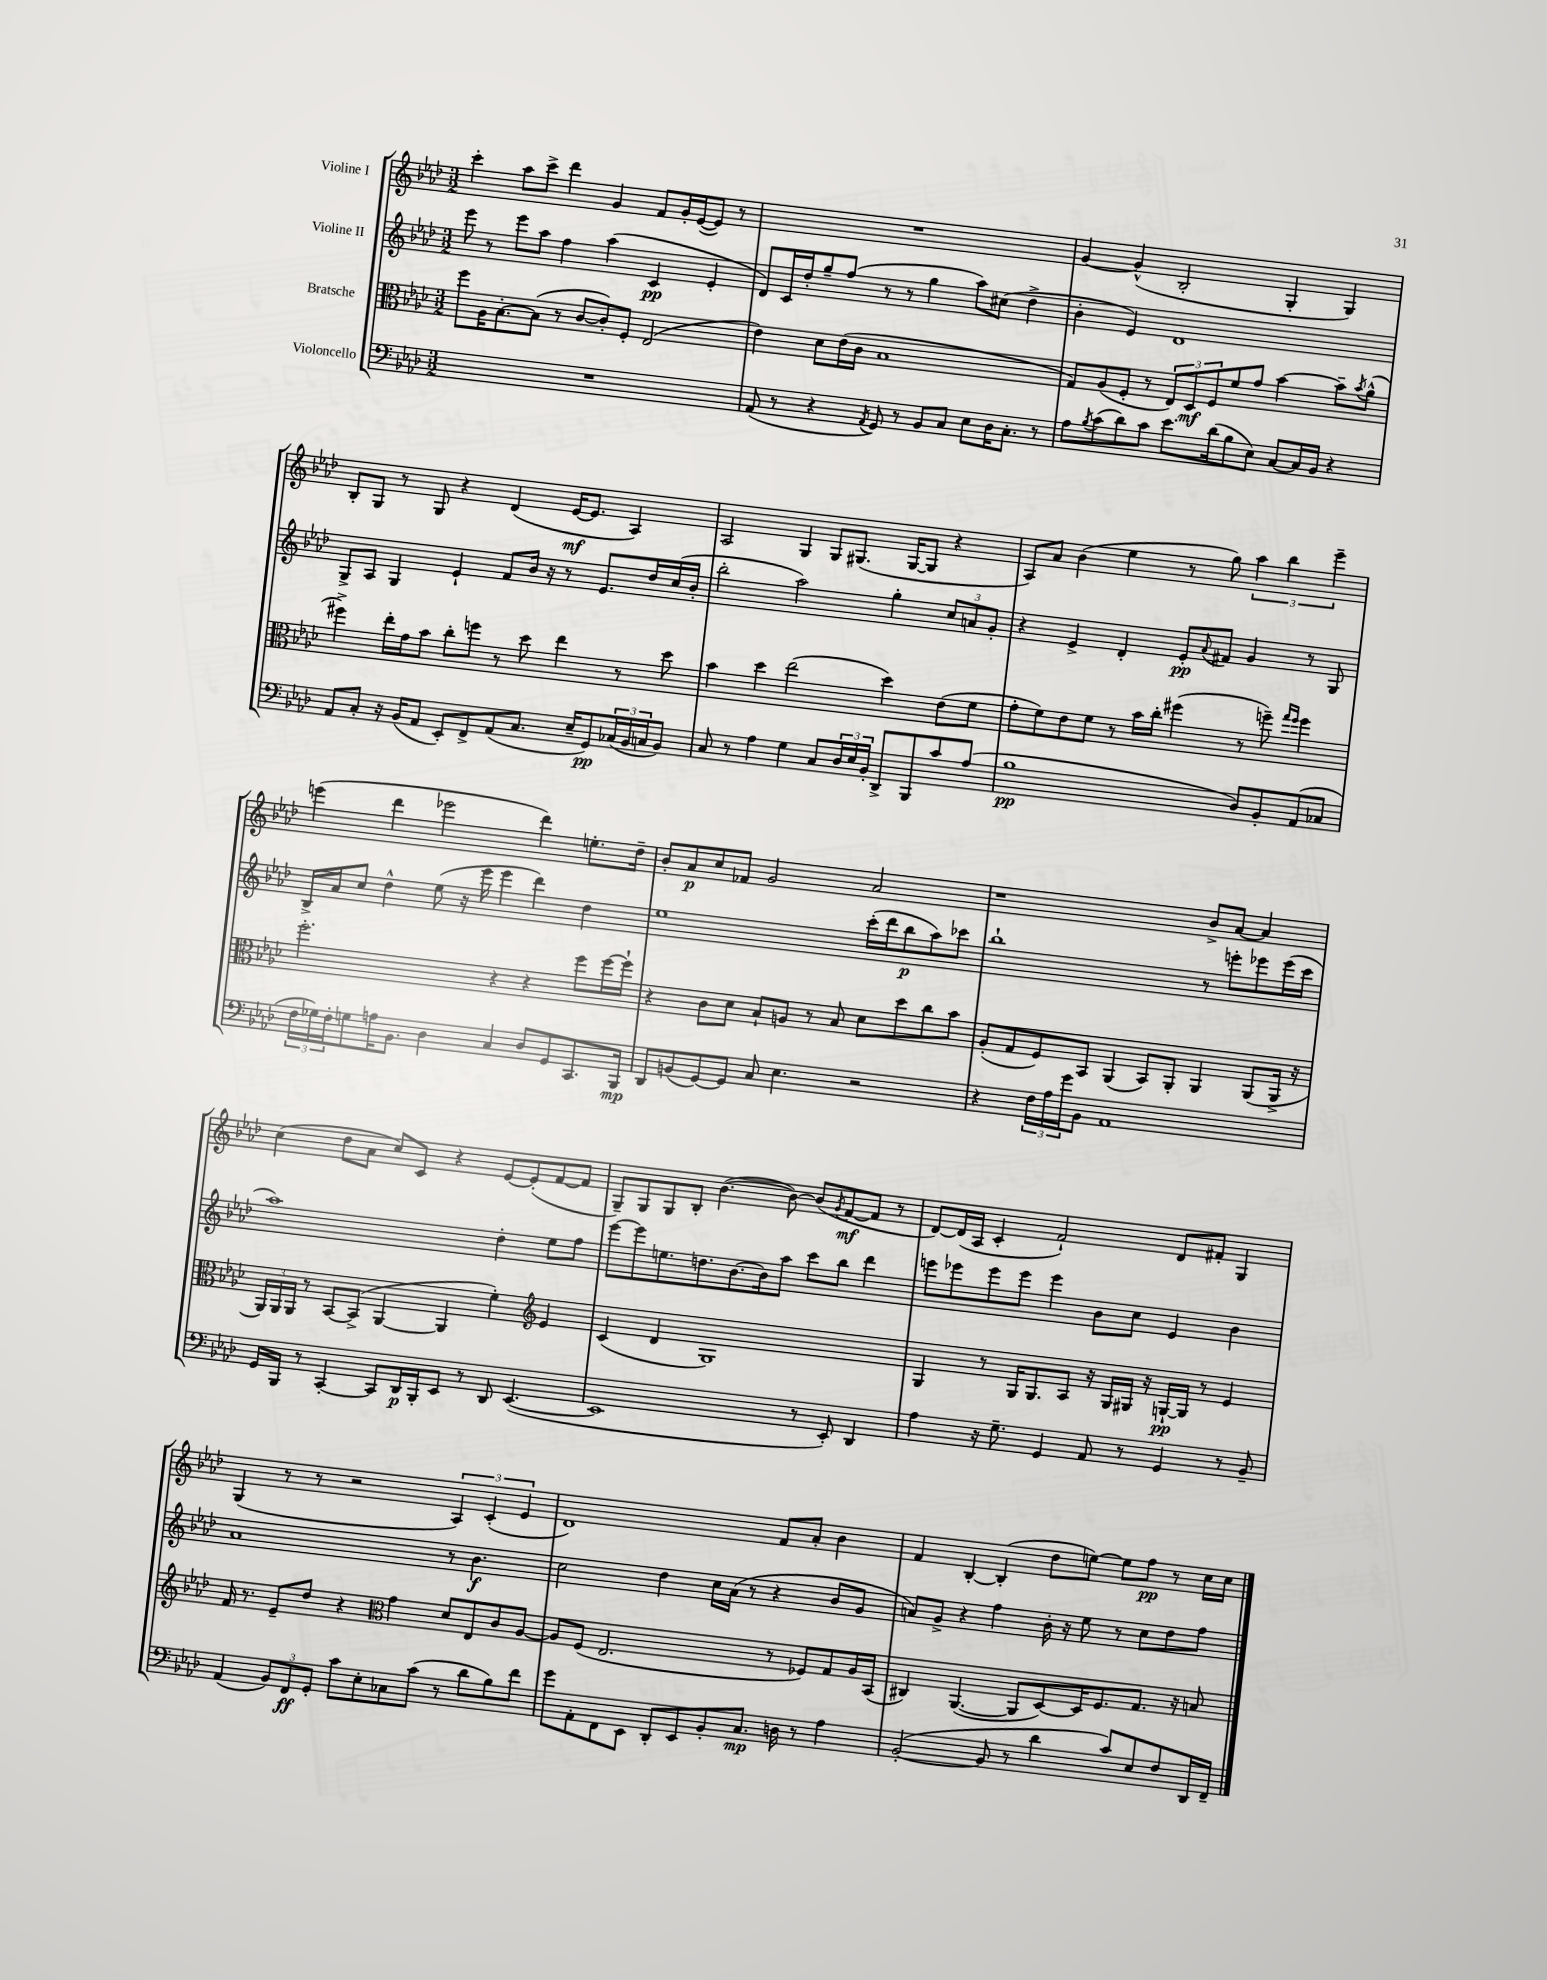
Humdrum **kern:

**kern	**dynam	**kern	**dynam	**kern	**dynam	**kern	**dynam
*part4	*part4	*part3	*part3	*part2	*part2	*part1	*part1
*staff4	*staff4	*staff3	*staff3	*staff2	*staff2	*staff1	*staff1
*I"Violoncello	*	*I"Bratsche	*	*I"Violine II	*	*I"Violine I	*
*clefF4	*	*clefC3	*	*clefG2	*	*clefG2	*
*k[b-e-a-d-]	*	*k[b-e-a-d-]	*	*k[b-e-a-d-]	*	*k[b-e-a-d-]	*
*M3/2	*	*M3/2	*	*M3/2	*	*M3/2	*
=6	=6	=6	=6	=6	=6	=6	=6
1.r	.	8ff\L	.	8eee-\	.	4ccc'\	.
.	.	16A-\K	.	8r	.	.	.
.	.	[8.B-'\	.	.	.	.	.
.	.	.	.	8eee-\L	.	8aa-\L	.
.	.	(8B-\J]	.	8aa-\J	.	8ccc^\J	.
.	.	8r	.	4ff\	.	4ddd-\	.
.	.	[8c/L	.	.	.	.	.
.	.	8c'/])	.	(4aa-\	.	4g/	.
.	.	8F'/J	.	.	.	.	.
.	.	(2E-/	.	4c/	pp	8f/L	.
.	.	.	.	.	.	16g'/L	.
.	.	.	.	.	.	([16e-/J	.
.	.	.	.	4e-'/	.	8e-/J])	.
.	.	.	.	.	.	8r	.
=7	=7	=7	=7	=7	=7	=7	=7
(8AA-/	.	4e-\)	.	8d-/L)	.	1.r	.
8r	.	.	.	16c/L	.	.	.
.	.	.	.	16dd-'/J	.	.	.
4r	.	8d-\L	.	8gg~/	.	.	.
.	.	(16e-\L	.	(8ff/J	.	.	.
.	.	16c\JJ	.	.	.	.	.
8qAA-/	.	.	.	.	.	.	.
8GG/)	.	1B-	.	8r	.	.	.
8r	.	.	.	8r	.	.	.
8BB-/L	.	.	.	4gg\	.	.	.
8C/J	.	.	.	.	.	.	.
8E-\L	.	.	.	8aa-\L)	.	.	.
16D-\K	.	.	.	(8cc#X\J	.	.	.
8.C'\J	.	.	.	.	.	.	.
.	.	.	.	4dd-^\	.	.	.
8r	.	.	.	.	.	.	.
=8	=8	=8	=8	=8	=8	=8	=8
8A-\L	.	8G/L)	.	4b-'\	.	[4g/	.
8qB-/	.	.	.	.	.	.	.
(8c\	.	(8A-/	.	.	.	.	.
8d-\)	.	8F'/J	.	4e-/)	.	(4g^^/]	.
8c\J	.	8r	.	.	.	.	.
8.e-\L	.	12E-/L)	.	1d-	.	2B-'/	.
.	.	12D-/	mf	.	.	.	.
.	.	12F/	.	.	.	.	.
(16d-\k	.	.	.	.	.	.	.
8B-\	.	8f/	.	.	.	.	.
8E-\J)	.	8g/J	.	.	.	.	.
[8C/L	.	[4b-\	.	.	.	4G'/	.
16C/L]	.	.	.	.	.	.	.
16BB-/JJ	.	.	.	.	.	.	.
4r	.	8b-~\L]	.	.	.	4G/)	.
.	.	8qb-/	.	.	.	.	.
.	.	(8a-^^\J	.	.	.	.	.
!!LO:LB:g=z
=9	=9	=9	=9	=9	=9	=9	=9
8AA-/L	.	4ff#X^\)	.	8G^/L	.	8B-'/L	.
8C'/J	.	.	.	8A-/J	.	8G/J	.
16r	.	16ee-'\LL	.	4G/	.	8r	.
(16BB-/KL	.	16g\J	.	.	.	.	.
8AA-/J	.	8b-\J	.	.	.	8G/	.
8EE-'/L)	.	8cc'\L	.	4e-`/	.	4r	.
8FF^/	.	8ffn\J	.	.	.	.	.
(8AA-/	.	8r	.	8f/L	.	(4d-/	.
8.C/J	.	8dd-\	.	16b-/Jk	.	.	.
.	.	.	.	16r	.	.	.
.	.	4ee-\	.	8r	.	[16e-/KL	mf
16E-~/KL	.	.	.	.	.	8.e-/J]	.
8GG/)	pp	.	.	8.e-/L	.	.	.
(24C-X/L	.	8r	.	.	.	4A-/)	.
24BB-/	.	.	.	.	.	.	.
.	.	.	.	16dd-/L	.	.	.
24Cn/J	.	.	.	.	.	.	.
8BB-/J)	.	8dd-\	.	(16cc/	.	.	.
.	.	.	.	16b-'/JJ	.	.	.
=10	=10	=10	=10	=10	=10	=10	=10
8C/	.	4b-\	.	2bb-'\	.	2A-/	.
8r	.	.	.	.	.	.	.
4A-\	.	4dd-\	.	.	.	.	.
4G\	.	(2ee-\	.	2aa-\)	.	4G/	.
8C/L	.	.	.	.	.	8G/L	.
24D-/L	.	.	.	.	.	(8.G#X/J	.
24E-/	.	.	.	.	.	.	.
24BB-'/JJ	.	.	.	.	.	.	.
8DD-^/L	.	4dd-\)	.	4gg'\	.	.	.
.	.	.	.	.	.	[16G#/KL	.
8BBB-/	.	.	.	.	.	8G#/J]	.
8c/	.	(8e-\L	.	12cc/L	.	4r	.
.	.	.	.	12an/	.	.	.
(8A-/J	.	8f\J	.	.	.	.	.
.	.	.	.	12g'/J	.	.	.
=11	=11	=11	=11	=11	=11	=11	=11
1B-	pp	8g'\L	.	4r	.	8A-/L)	.
.	.	8f\)	.	.	.	8a-/J	.
.	.	8e-\	.	4e-^/	.	(4b-\	.
.	.	8f\J	.	.	.	.	.
.	.	8r	.	4d-'/	.	4ee-\	.
.	.	16b-\LL	.	.	.	.	.
.	.	16cc'\JJ	.	.	.	.	.
.	.	(4ff#X\	.	8e-'/L	pp	8r	.
.	.	.	.	8qqa-/	.	.	.
.	.	.	.	8f#X/J	.	8gg\)	.
8D-/L)	.	8r	.	4g/	.	6aa-\	.
8BB-'/	.	8ffn~\)	.	.	.	.	.
.	.	.	.	.	.	6bb-\	.
.	.	16qqgg/LL	.	.	.	.	.
.	.	16qqff/JJ	.	.	.	.	.
(8AA-/	.	4ff\	.	8r	.	.	.
.	.	.	.	.	.	6eee-~\	.
8C-X/J	.	.	.	8G/	.	.	.
!!LO:LB:g=z
=12	=12	=12	=12	=12	=12	=12	=12
24F\LL	.	2.ff'\	.	16B-^/LL	.	(4eeen\	.
24G-X\)	.	.	.	.	.	.	.
.	.	.	.	16a-/J	.	.	.
24F'\J	.	.	.	.	.	.	.
8Gn\	.	.	.	8cc/J	.	.	.
16An\K	.	.	.	4dd-^^\	.	4ddd-\	.
8.BB-\J	.	.	.	.	.	.	.
4D-\	.	.	.	(8ee-\	.	2eee-X\	.
.	.	.	.	16r	.	.	.
.	.	.	.	16eee-\	.	.	.
4C/	.	4r	.	4eee-\	.	.	.
8D-/L	.	4r	.	4ddd-\)	.	4ddd-\)	.
8GG/	.	.	.	.	.	.	.
8.CC/	.	8ff\L	.	4dd-\	.	8.een'\L	.
.	.	[16ff\L	.	.	.	.	.
16BBB-/Jk	mp	16ff`\JJ]	.	.	.	16dd-~\Jk	.
=13	=13	=13	=13	=13	=13	=13	=13
8DD-/L	.	4r	.	1ee-	.	8b-'/L	.
(8BBn/	.	.	.	.	.	8a-/	p
[8GG/)	.	8c\L	.	.	.	8cc/	.
8GG/J]	.	8d-\J	.	.	.	8f-X/J	.
8C/	.	8B-`/L	.	.	.	2g/	.
4.E-\	.	8An/J	.	.	.	.	.
.	.	8r	.	.	.	.	.
.	.	8B-/	.	.	.	.	.
2r	.	8d-\L	.	(16ccc'\LL	.	2a-/	.
.	.	.	.	16ddd-\J	.	.	.
.	.	8dd-\	.	8bb-\	p	.	.
.	.	8cc\	.	8aa-\)	.	.	.
.	.	8b-\J	.	8ccc-X\J	.	.	.
=14	=14	=14	=14	=14	=14	=14	=14
4r	.	(8A-'/L	.	1bb-`	.	1r	.
.	.	8G/	.	.	.	.	.
24F\LL	.	8F/)	.	.	.	.	.
24A-\	.	.	.	.	.	.	.
24g\J	.	.	.	.	.	.	.
8BB-\J	.	8BB-/J	.	.	.	.	.
1AA-	.	(4AA-/	.	.	.	.	.
.	.	8BB-/L)	.	.	.	.	.
.	.	8AA-'/J	.	.	.	.	.
.	.	4AA-/	.	8r	.	8b-^/L	.
.	.	.	.	8eeen'\L	.	[8a-/J	.
.	.	(8AA-/L	.	8eee-X\	.	4a-/]	.
.	.	16AA-^/Jk	.	(16eee-\L	.	.	.
.	.	16r	.	16ccc\JJ	.	.	.
!!LO:LB:g=z
=15	=15	=15	=15	=15	=15	=15	=15
16GG/LL	.	24AA-/LL)	.	1aa-)	.	(4cc\	.
.	.	24AA-/	.	.	.	.	.
16BBB-/JJ	.	.	.	.	.	.	.
.	.	24AA-/JJ	.	.	.	.	.
8r	.	8r	.	.	.	.	.
[4CC'/	.	[8BB-/L	.	.	.	8dd-\L	.
.	.	(8BB-^/J]	.	.	.	8a-\J	.
8CC/L]	.	[4AA-/	.	.	.	8cc/L)	.
16DD-/L	p	.	.	.	.	8c/J	.
16BBB-'/J	.	.	.	.	.	.	.
8EE-/J	.	4AA-/]	.	.	.	4r	.
8r	.	.	.	.	.	.	.
8DD-/	.	4f'\)	.	4dd-'\	.	[8e-/L	.
([4.EE-/	.	.	.	.	.	(8e-'/]	.
*	*	*clefG2	*	*	*	*	*
.	.	4e-/	.	8ee-\L	.	[8f/	.
.	.	.	.	8ff\J	.	8f/J]	.
=16	=16	=16	=16	=16	=16	=16	=16
1EE-]	.	(4c/	.	[8eee-\L	.	8G~/L)	.
.	.	.	.	8eee-\]	.	8G/	.
.	.	4d-/	.	8.een\	.	8G/	.
.	.	.	.	.	.	8B-'/J	.
.	.	.	.	8.ddn\	.	.	.
.	.	1G)	.	.	.	([4.b-\	.
.	.	.	.	[8.b-\	.	.	.
.	.	.	.	16b-\k]	.	.	.
.	.	.	.	8aa-\J	.	8b-\_)	.
8r	.	.	.	8ccc\L	.	(8b-/L]	.
.	.	.	.	.	.	8qg/	.
8EE-'/)	.	.	.	8bb-\J	.	[8f/	mf
4DD-/	.	.	.	4ddd-\	.	8f/J]	.
.	.	.	.	.	.	8r	.
=17	=17	=17	=17	=17	=17	=17	=17
4A-\	.	4G/	.	8eeen\L	.	[8d-/L)	.
.	.	.	.	8eee-X\	.	(16d-/L]	.
.	.	.	.	.	.	16A-/JJ	.
16r	.	8r	.	8eee-\	.	4c'/	.
8.G~\	.	.	.	.	.	.	.
.	.	16G/KL	.	8eee-\J	.	.	.
.	.	8.G/	.	.	.	.	.
4GG/	.	.	.	4eee-\	.	2f`/)	.
.	.	8A-/J	.	.	.	.	.
8AA-/	.	16r	.	8b-\L	.	.	.
.	.	16G/LL	.	.	.	.	.
8r	.	16G#X/JJ	.	8cc\J	.	.	.
.	.	16r	.	.	.	.	.
4GG/	.	[16Gn`/LL	pp	4e-/	.	8d-/L	.
.	.	16G/JJ]	.	.	.	.	.
.	.	8r	.	.	.	8f#X'/J	.
8r	.	4e-/	.	4b-\	.	4G/	.
8BB-~/	.	.	.	.	.	.	.
!!LO:LB:g=z
=18	=18	=18	=18	=18	=18	=18	=18
(4AA-/	.	16f/	.	1a-	.	(4G/	.
.	.	8.r	.	.	.	.	.
12BB-/L)	.	8e-~/L	.	.	.	8r	.
12FF/	ff	.	.	.	.	.	.
.	.	8dd-/J	.	.	.	8r	.
12GG'/J	.	.	.	.	.	.	.
8c\L	.	4r	.	.	.	2r	.
8E-'\	.	.	.	.	.	.	.
*	*	*clefC3	*	*	*	*	*
8C-X\	.	4g\	.	.	.	.	.
(8c\J	.	.	.	.	.	.	.
8r	.	8d-/L	.	8r	.	6A-/)	.
8d-\L	.	8E-/	.	4.b-\	f	.	.
.	.	.	.	.	.	(6c'/	.
8B-\)	.	8c/	.	.	.	.	.
.	.	.	.	.	.	6e-/	.
8f\J	.	[8A-/J	.	.	.	.	.
=19	=19	=19	=19	=19	=19	=19	=19
8g\L	.	8A-/L]	.	2cc\	.	1d-)	.
8AA-'\	.	(8F/J	.	.	.	.	.
8FF\	.	2.E-/	.	.	.	.	.
8EE-\J	.	.	.	.	.	.	.
8DD-'/L	.	.	.	4dd-\	.	.	.
8EE-/	.	.	.	.	.	.	.
8BB-'/	.	.	.	16cc\LL	.	.	.
.	.	.	.	(16a-\JJ	.	.	.
8.C/J	mp	.	.	8r	.	.	.
.	.	8r	.	4r	.	8f/L	.
16Dn\	.	.	.	.	.	.	.
8r	.	8F-X/L)	.	.	.	8a-'/J	.
4A-\	.	8G/	.	8b-/L	.	4b-\	.
.	.	16A-/L	.	8g/J	.	.	.
.	.	(16BB-/JJ	.	.	.	.	.
=20	=20	=20	=20	=20	=20	=20	=20
([2BB-'/	.	4C#X/)	.	8an/L)	.	4f/	.
.	.	.	.	8g^/J	.	.	.
.	.	([4.AA-/	.	4r	.	[4B-'/	.
8BB-/]	.	.	.	4ff\	.	(4B-'/]	.
8r	.	8AA-/L]	.	.	.	.	.
4d-\	.	[8D-/)	.	16b-'\	.	8dd-\L	.
.	.	.	.	16r	.	.	.
.	.	16D-/K]	.	8ee-\	.	[8een\J)	.
.	.	8.F/	.	.	.	.	.
8c/L)	.	.	.	8r	.	8ee\L]	.
8E-/	.	8.G/J	.	8cc\L	.	8ff\J	pp
8F/	.	.	.	8dd-\	.	8r	.
.	.	16r	.	.	.	.	.
16DD-/L	.	8Bn/	.	8ff\J	.	16cc\LL	.
16FF~/JJ	.	.	.	.	.	16cc\JJ	.
==	==	==	==	==	==	==	==
*-	*-	*-	*-	*-	*-	*-	*-
